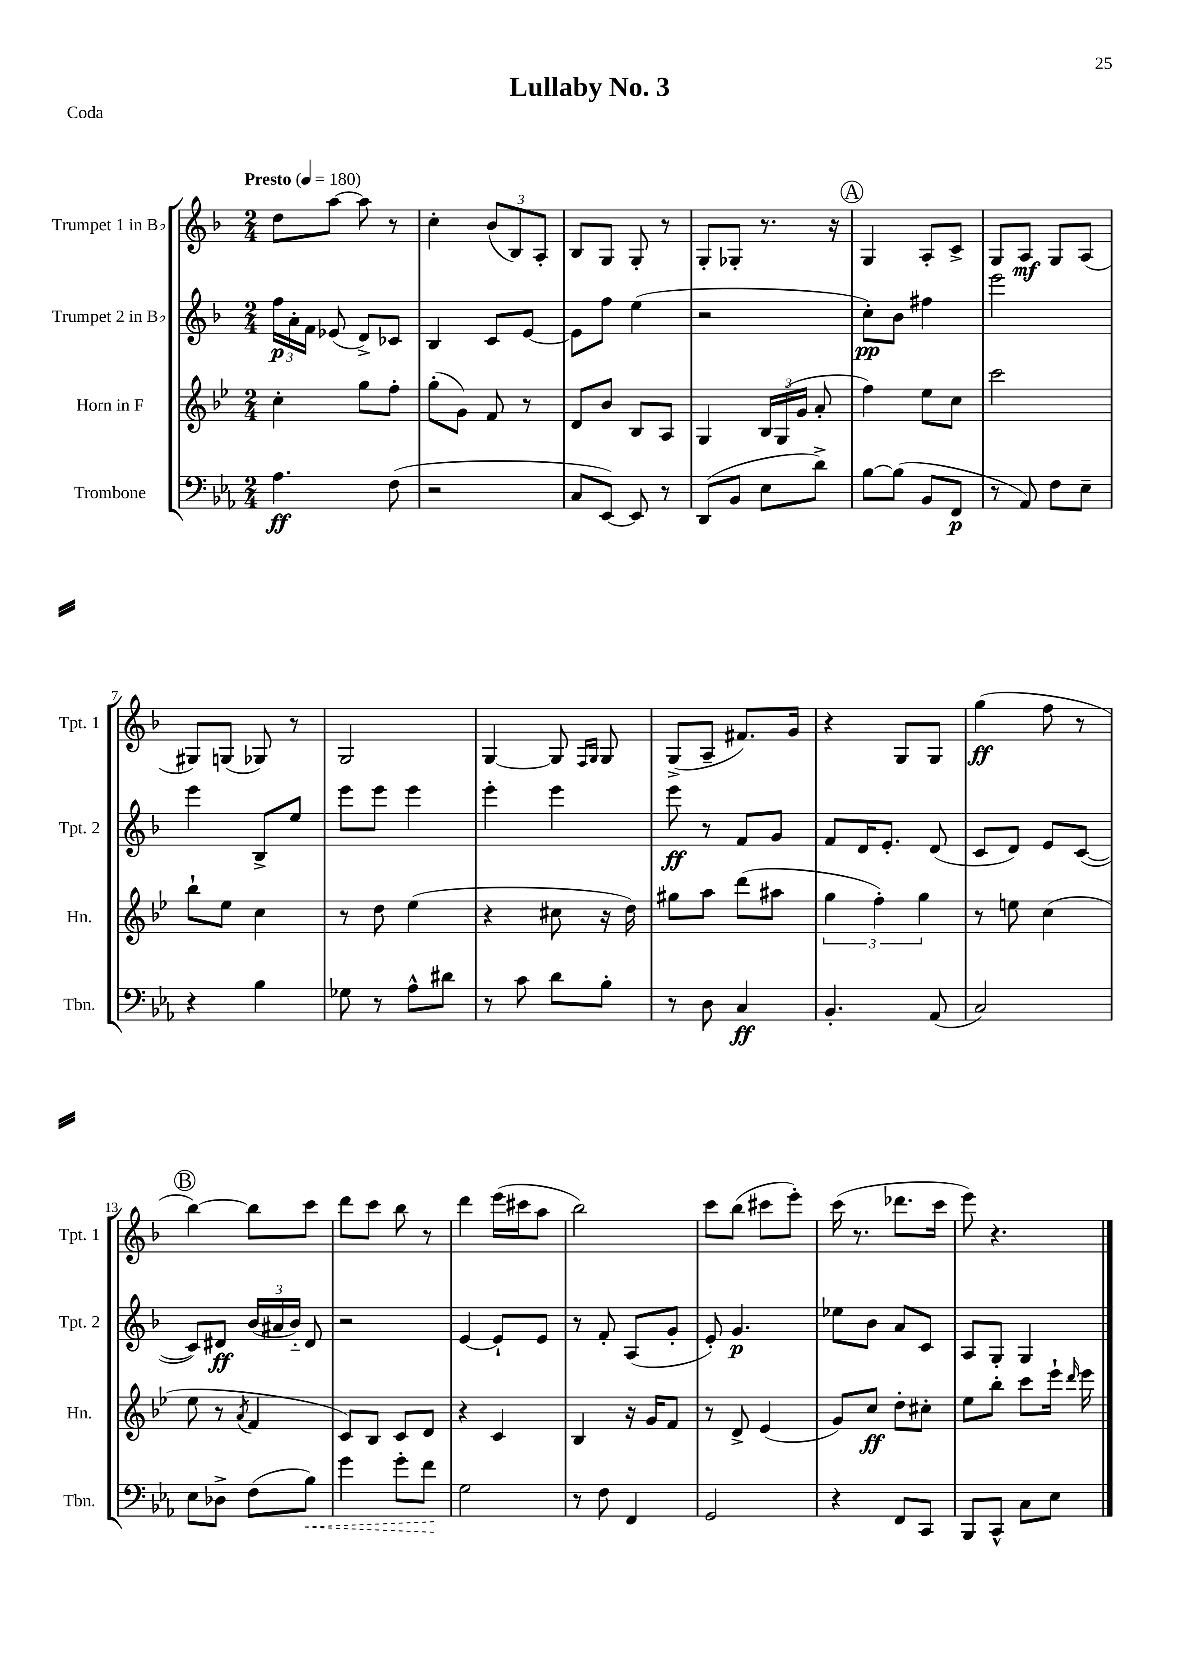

**kern	**dynam	**kern	**dynam	**kern	**dynam	**kern	**dynam
*part4	*part4	*part3	*part3	*part2	*part2	*part1	*part1
*staff4	*staff4	*staff3	*staff3	*staff2	*staff2	*staff1	*staff1
*I"Trombone	*	*I"Horn in F	*	*I"Trumpet 2 in B♭	*	*I"Trumpet 1 in B♭	*
*I'Tbn.	*	*I'Hn.	*	*I'Tpt. 2	*	*I'Tpt. 1	*
*clefF4	*	*clefG2	*	*clefG2	*	*clefG2	*
*k[b-e-a-]	*	*k[b-e-]	*	*k[b-]	*	*k[b-]	*
*M2/4	*	*M2/4	*	*M2/4	*	*M2/4	*
*MM180	*	*MM180	*	*MM180	*	*MM180	*
=1	=1	=1	=1	=1	=1	=1	=1
!	!	!	!	!	!	!LO:TX:a:B:t=Presto	!
4.A-\	ff	4cc'\	.	24ff\LL	p	8dd\L	.
.	.	.	.	24a'\	.	.	.
.	.	.	.	24f\JJ	.	.	.
.	.	.	.	(8e-X/	.	[8aa\J	.
.	.	8gg\L	.	8d^/L)	.	8aa\]	.
(8F\	.	8ff'\J	.	8c-X/J	.	8r	.
=2	=2	=2	=2	=2	=2	=2	=2
2r	.	(8gg'\L	.	4B-/	.	4cc'\	.
.	.	8g\J)	.	.	.	.	.
.	.	8f/	.	8c/L	.	(12b-/L	.
.	.	.	.	.	.	12B-/)	.
.	.	8r	.	[8e/J	.	.	.
.	.	.	.	.	.	12A'/J	.
=3	=3	=3	=3	=3	=3	=3	=3
8C/L	.	8d/L	.	8e\L]	.	8B-/L	.
[8EE-/J)	.	8b-/J	.	8ff\J	.	8G/J	.
8EE-/]	.	8B-/L	.	(4ee\	.	8G'/	.
8r	.	8A/J	.	.	.	8r	.
=4	=4	=4	=4	=4	=4	=4	=4
(8DD/L	.	4G/	.	2r	.	8G'/L	.
8BB-/J	.	.	.	.	.	8G-X'/J	.
8E-\L	.	24B-/LL	.	.	.	8.r	.
.	.	(24G/	.	.	.	.	.
.	.	24g/JJ	.	.	.	.	.
8d^\J)	.	8a'/	.	.	.	.	.
.	.	.	.	.	.	16r	.
!!LO:REH:place=s1:t=A
=5	=5	=5	=5	=5	=5	=5	=5
[8B-\L	.	4ff\)	.	8cc'\L)	pp	4G/	.
(8B-\J]	.	.	.	8b-\J	.	.	.
8BB-/L	.	8ee-\L	.	4ff#X\	.	8A'/L	.
8FF/J	p	8cc\J	.	.	.	8c^/J	.
=6	=6	=6	=6	=6	=6	=6	=6
8r	.	2ccc\	.	2eee\	.	8G/L	.
8AA-/)	.	.	.	.	.	8A/J	mf
8F\L	.	.	.	.	.	8G/L	.
8E-~\J	.	.	.	.	.	(8A/J	.
!!LO:LB:g=z
=7	=7	=7	=7	=7	=7	=7	=7
4r	.	8bb-`\L	.	4eee\	.	8G#X/L)	.
.	.	8ee-\J	.	.	.	(8Gn/J	.
4B-\	.	4cc\	.	8B-^/L	.	8G-X/)	.
.	.	.	.	8ee/J	.	8r	.
=8	=8	=8	=8	=8	=8	=8	=8
8G-X\	.	8r	.	8eee\L	.	2G/	.
8r	.	8dd\	.	8eee\J	.	.	.
8A-^^\L	.	(4ee-\	.	4eee\	.	.	.
8d#X\J	.	.	.	.	.	.	.
=9	=9	=9	=9	=9	=9	=9	=9
8r	.	4r	.	4eee'\	.	[4G/	.
8c\	.	.	.	.	.	.	.
8d\L	.	8cc#X\	.	4eee\	.	8G/]	.
.	.	.	.	.	.	16qqF/LL	.
.	.	.	.	.	.	16qqG/JJ	.
8B-'\J	.	16r	.	.	.	8G/	.
.	.	16dd\)	.	.	.	.	.
=10	=10	=10	=10	=10	=10	=10	=10
8r	.	8gg#X\L	.	8eee\	ff	(8G^/L	.
8D\	.	8aa\J	.	8r	.	8A~/J	.
4C/	ff	(8ddd\L	.	8f/L	.	8.f#X/L)	.
.	.	8aa#X\J	.	8g/J	.	.	.
.	.	.	.	.	.	16g/Jk	.
=11	=11	=11	=11	=11	=11	=11	=11
4.BB-'/	.	6gg\	.	8f/L	.	4r	.
.	.	.	.	16d/K	.	.	.
.	.	6ff'\)	.	.	.	.	.
.	.	.	.	8.e'/J	.	.	.
.	.	.	.	.	.	8G/L	.
.	.	6gg\	.	.	.	.	.
(8AA-/	.	.	.	(8d/	.	8G/J	.
=12	=12	=12	=12	=12	=12	=12	=12
2C/)	.	8r	.	8c/L	.	(4gg\	ff
.	.	8een\	.	8d/J)	.	.	.
.	.	(4cc\	.	8e/L	.	8ff\	.
.	.	.	.	([8c/J	.	8r	.
!!LO:LB:g=z
!!LO:REH:place=s1:t=B
=13	=13	=13	=13	=13	=13	=13	=13
8E-\L	.	8ee-\	.	8c/L])	.	[4bb-\)	.
8D-X^\J	.	8r	.	8d#X/J	ff	.	.
.	.	8qa/	.	.	.	.	.
(8F\L	.	4f/	.	(24b-/LL	.	8bb-\L]	.
.	.	.	.	24a#X/	.	.	.
.	.	.	.	24b-/JJ)	.	.	.
!	!LO:HP:b	!	!	!	!	!	!
8B-\J)	<	.	.	8d#/	.	8ccc\J	.
=14	=14	=14	=14	=14	=14	=14	=14
4g\	.	8c/L)	.	2r	.	8ddd\L	.
.	.	8B-/J	.	.	.	8ccc\J	.
8g'\L	.	8c/L	.	.	.	8bb-\	.
8f\J	.	8d/J	.	.	.	8r	.
.	[	.	.	.	.	.	.
=15	=15	=15	=15	=15	=15	=15	=15
2G\	.	4r	.	[4e/	.	4ddd\	.
.	.	4c/	.	8e`/L]	.	(16eee\LL	.
.	.	.	.	.	.	16ccc#X\J	.
.	.	.	.	8e/J	.	8aa\J	.
=16	=16	=16	=16	=16	=16	=16	=16
8r	.	4B-/	.	8r	.	2bb-\)	.
8F\	.	.	.	8f'/	.	.	.
4FF/	.	16r	.	(8A/L	.	.	.
.	.	16g/KL	.	.	.	.	.
.	.	8f/J	.	8g'/J	.	.	.
=17	=17	=17	=17	=17	=17	=17	=17
2GG/	.	8r	.	8e'/)	.	8ccc\L	.
.	.	8d^/	.	4.g/	p	(8bb-\J	.
.	.	(4e-/	.	.	.	8ccc#X\L	.
.	.	.	.	.	.	8eee'\J)	.
=18	=18	=18	=18	=18	=18	=18	=18
4r	.	8g/L)	.	8ee-X\L	.	(16ccc\	.
.	.	.	.	.	.	8.r	.
.	.	8cc/J	ff	8b-\J	.	.	.
8FF/L	.	8dd'\L	.	8a/L	.	8.ddd-X\L	.
8CC/J	.	8cc#X'\J	.	8c/J	.	.	.
.	.	.	.	.	.	16ccc\Jk	.
=19	=19	=19	=19	=19	=19	=19	=19
8BBB-/L	.	8ee-\L	.	8A/L	.	8eee\)	.
8CC^^/J	.	8bb-'\J	.	8G'/J	.	4.r	.
8C\L	.	8ccc\L	.	4G/	.	.	.
8E-\J	.	16eee-`\Jk	.	.	.	.	.
.	.	16qqddd/	.	.	.	.	.
.	.	16eee-\	.	.	.	.	.
==	==	==	==	==	==	==	==
*-	*-	*-	*-	*-	*-	*-	*-
